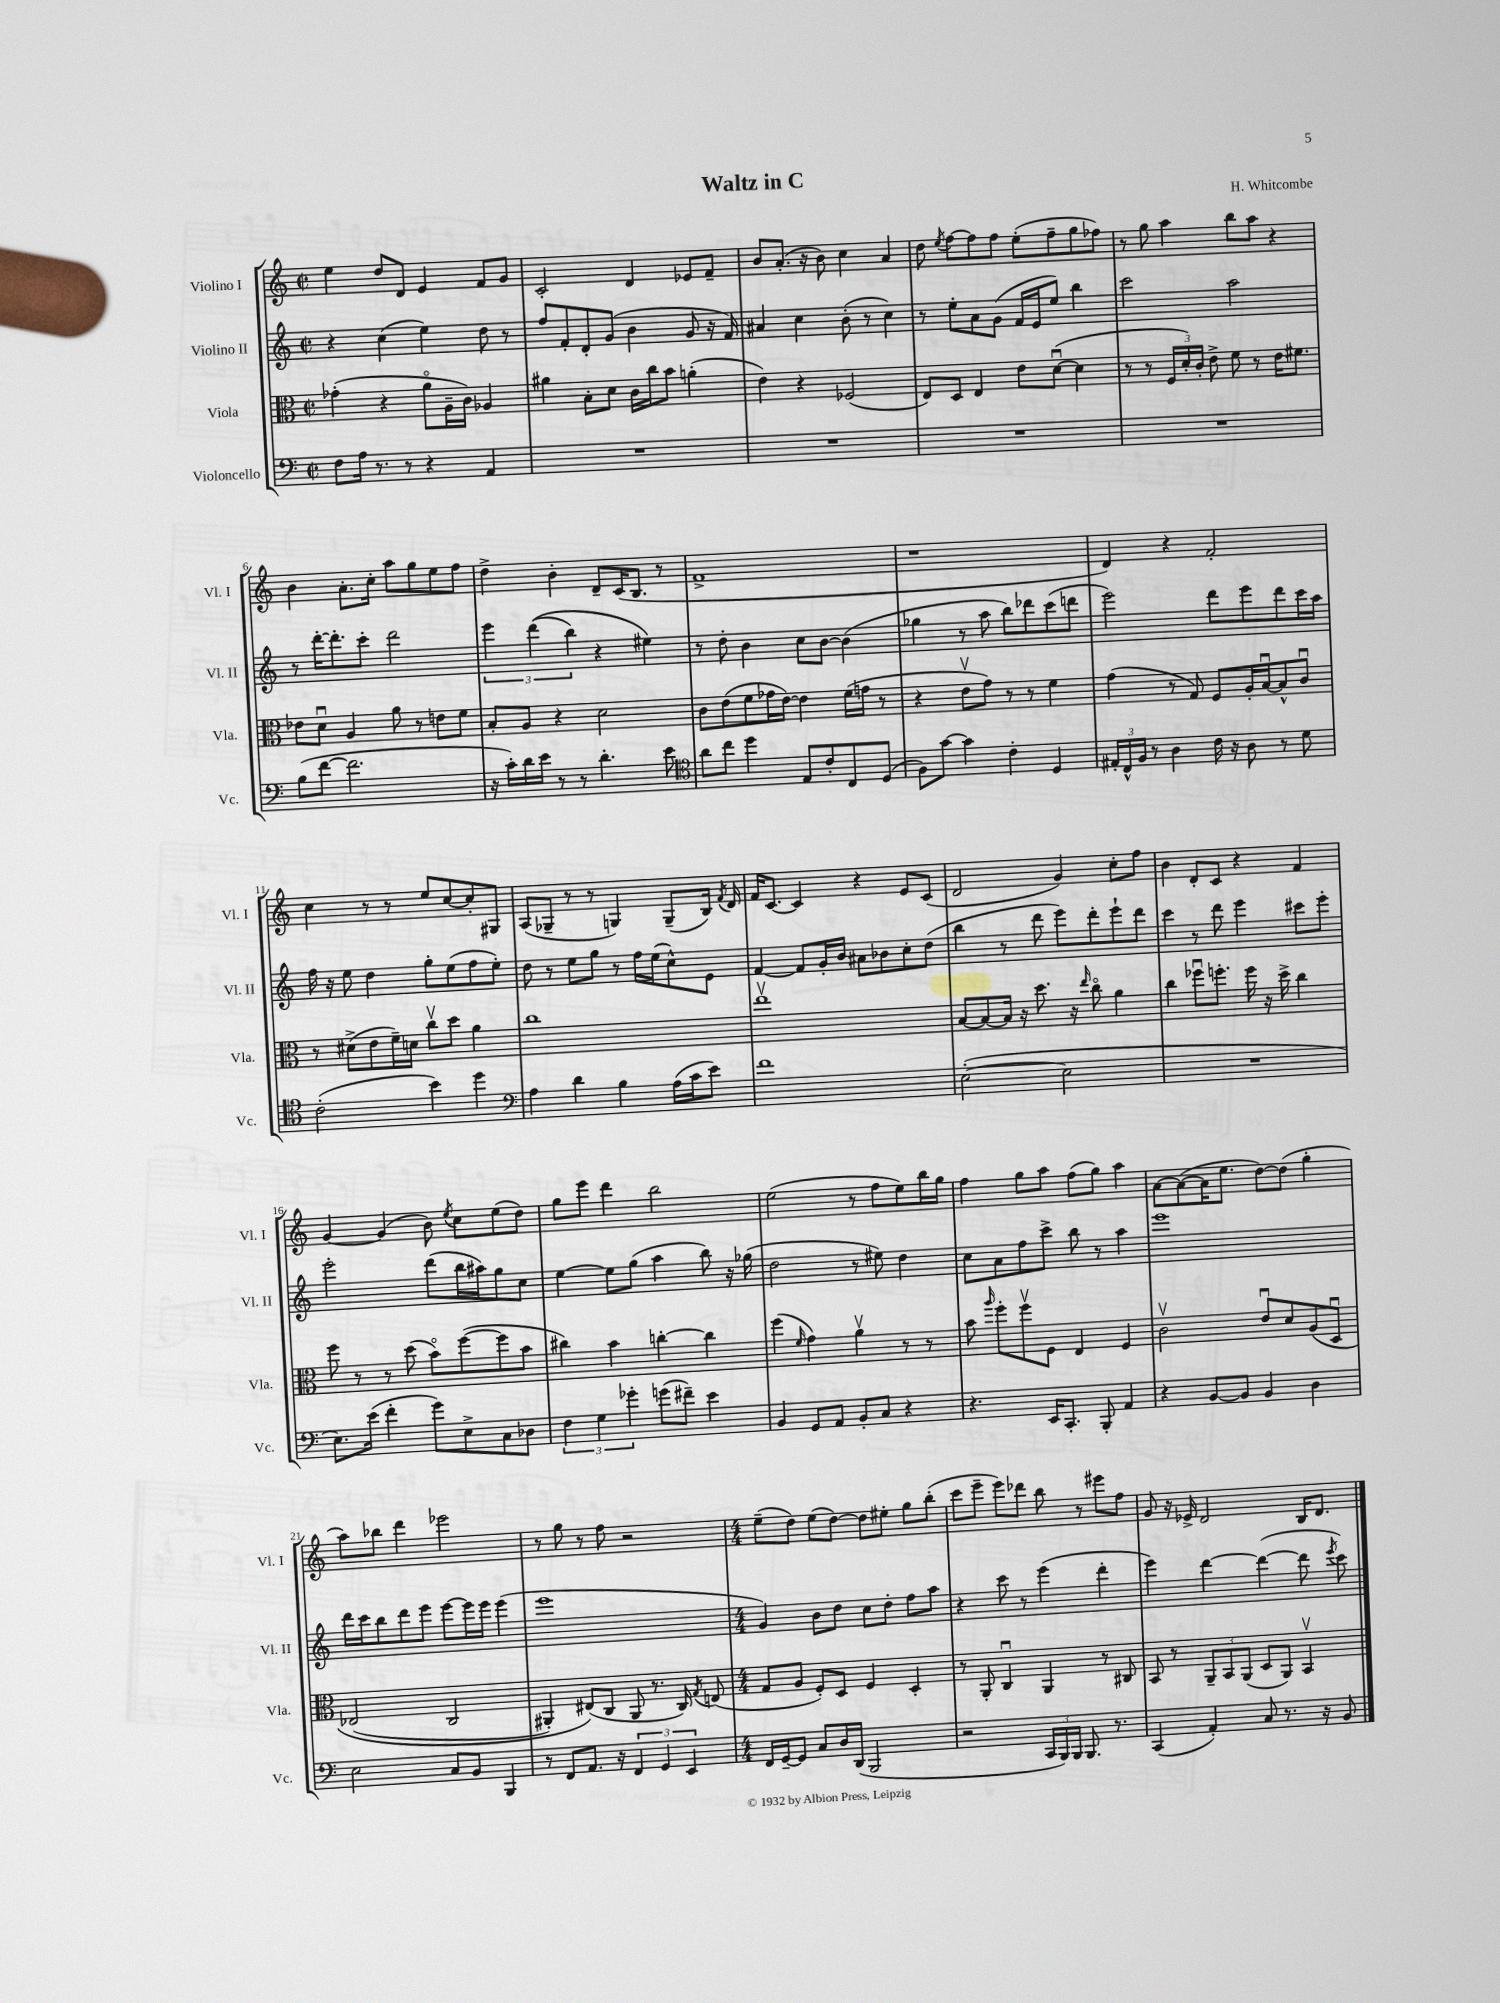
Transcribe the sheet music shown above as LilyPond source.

\header { title = "Waltz in C" composer = "H. Whitcombe" }
<<
\new StaffGroup <<
\new Staff = "s0" \with { instrumentName = "Violino I" shortInstrumentName = "Vl. I" } {
    \clef treble \key c \major \defaultTimeSignature \time 2/2
    \autoBeamOff e''4 d''8[ d'8] e'4 f'8[ g'8] |
    c'2-. d'4 ees'8[ f'8]-- |
    b'8[ a'8.]-.( r16 b'8) c''4 a'4 |
    d''8 \acciaccatura { e''8 } f''8[~ f''8 f''8] e''8[-.( f''8-- g''8 fes''8]) |
    r8 g''8 a''4 b''8[ a''8] r4 |
    b'4 a'8.[-. c''16]-. a''8[ g''8 e''8 f''8] |
    d''4-> b'4-. d'8[-- c'16( b8.] r8 |
    f'1-> |
    r1 |
    d'4) r4 f'2-. |
    c''4 r8 r8 e''8[ c''8~ c''8-. gis8] |
    a8[( ges8]-- r8 r8 g4) g8[--( b16]) \acciaccatura { f'8 } d'16 |
    f'16[ c'8.]~ c'4 r4 e'8[ c'8]( |
    d'2 g'4) c''8[-. f''8] |
    b'4 d'8[-. c'8] r4 f'4 |
    g'4~ g'4( b'8) \acciaccatura { e''8 } c''8[ e''8( d''8]) |
    g''8[ e'''8] d'''4 b''2 |
    e''2( r8 f''8[ e''8) b''16 g''16] |
    f''4 g''8[ a''8] f''8[( g''8]) a''4 |
    a'8[~ a'8~( a'16 e''8.] d''8[~) d''8]( g''4-. |
    a''8[) bes''8] d'''4 ees'''2 |
    r8 g''8 r8 f''8 r2 |
    \numericTimeSignature \time 4/4 e''8[--( d''8]) e''8[( d''8]~) d''8[ eis''8]-. g''8[ b''8]-.( |
    c'''8[ e'''8]-- e'''8[) des'''8] b''8 r8 eis'''8[ f''8] |
    g'8 r16 ees'16-> d'2 b16[ d'8.] \bar "|." |
}
\new Staff = "s1" \with { instrumentName = "Violino II" shortInstrumentName = "Vl. II" } {
    \clef treble \key c \major \defaultTimeSignature \time 2/2
    \autoBeamOff r4 c''4( e''4) d''8 r8 |
    f''8[ f'8-. d'8-. g'8]( b'4 g'8 r16 f'16) |
    ais'4 c''4 b'8-.( r8 c''4) |
    r8 e''8[-. a'8 g'8]( f'16[ e'16 e''8]) b''4 |
    c'''2 a''2 |
    r8 d'''16[~-. d'''8.-. c'''8]-. d'''2 |
    \tuplet 3/2 { e'''4 d'''4(\( b''4) } r4 eis''4\) |
    r8 d''8-. b'4 c''8[ b'8]~ b'4( |
    ges''4 r8 a''8 b''8[) des'''8 c'''8( d'''8] |
    e'''2) d'''8[ e'''8 d'''8 c'''16 a''16] |
    f''16 r16 e''8 d''4 g''8[-. e''8( f''8 e''8]-.) |
    d''8 r8 e''8[ g''8] r8 f''16[ e''16( c''8-^) e'8] |
    f'4~ f'8[ g'16-. b'16] ais'8[ bes'8 c''8-. d''8]( |
    b''4 r8 d'''8 e'''8[) d'''8-. e'''8-! d'''8] |
    c'''4 r8 d'''8 e'''4 cis'''8[ e'''8]-. |
    e'''2-. d'''8[( b''16 ais''16) g''8 c''8] |
    e''4~ e''8[ g''8]( a''4 b''8) r16 ges''16( |
    d''2 r8 eis''8) d''4 |
    c''8[ a'8 f''8 c'''8]-> b''8 r8 a''4 |
    e'''1 |
    d'''16[ c'''16 b''8 d'''8 e'''8] e'''8[~ e'''16 e'''16] e'''4( |
    e'''1 |
    \numericTimeSignature \time 4/4 g'4) b'8[ d''8] c''8[ d''8]-. f''8[ a''8] |
    r4 c'''8 r8 e'''4( d'''4-. |
    e'''4) d'''4~ d'''4~( d'''8 \acciaccatura { e'''8 } c'''8) \bar "|." |
}
\new Staff = "s2" \with { instrumentName = "Viola" shortInstrumentName = "Vla." } {
    \clef alto \key c \major \defaultTimeSignature \time 2/2
    \autoBeamOff ges'4-.( r4 a'8[\flageolet a16-- c'16]) aes4 |
    ais'4 b8[-. d'8] c'16[ c''16 b'8] a'4-.( |
    e'4) r4 fes2( |
    e8[) d8] e4 e'8[ d'8]~\downbow( d'4 |
    r8 r8 \tuplet 3/2 { f16[ d'16-.) c'16]-. } e'8-> f'8 r8 e'16[ fis'8.] |
    ees'8[ d'8]\downbow a4 a'8 r8 e'8[ f'8] |
    b8[-. a8] r4 d'2 |
    c'8[ e'8( f'8 ges'16 e'16]~) e'4 f'16[( g'16] r8 |
    r4 e'8[\upbow g'8]) r8 r8 f'4 |
    g'4( r8 g8) f8[ a16-. b16~\downbow b8-^ c'8]\downbow |
    r8 dis'8[->( e'8 f'16--) d'16] c''8[\upbow d''8] a'4 |
    c''1 |
    e''1\upbow |
    b8[~ b8~ b16] r16 d''8. r16 \grace { e''16 } c''8\flageolet a'4 |
    c''4 fes''8[\downbow f''8.]-. f''16 r16 d''16-> c''4 |
    f''8 r8 r8 d''8( b'8[\flageolet) f''8~( f''8 b'8] |
    cis''4) b'4 c''4~-. c''4 |
    f''4( \grace { f'16 } g'4) a'4\upbow r8 r8 |
    b'8 \grace { a''16 } f''8[-. f''8\upbow f8] e4 f4 |
    c'2\upbow e'8[\downbow d'8 a8\( d8]\downbow |
    ees2( c2 |
    ais,4-.) eis8[(\) c8] ais,8 r8. c16) \acciaccatura { g8 } e8( |
    \numericTimeSignature \time 4/4 g8[ a8] f8[-.) d8] f4 d4-. |
    r8 a,8-. c4\downbow a,4 r8 cis8 |
    b,8 r8 \tuplet 3/2 { a,8[-- b,8 a,8]( } d8[ a,8]) b,4\upbow \bar "|." |
}
\new Staff = "s3" \with { instrumentName = "Violoncello" shortInstrumentName = "Vc." } {
    \clef bass \key c \major \defaultTimeSignature \time 2/2
    \autoBeamOff f8[ a16] r8. r8 r4 a,4 |
    R1 |
    R1 |
    R1 |
    R1 |
    b8[( f'8]~ f'2. |
    r16 c'16[-.) d'16 e'16] r8 r8 d'4.-. e'8 |
    \clef tenor a'8[ c''8] d''4 e8[ c'8-. c8 d8]( |
    f8[) g'8]~ g'4 c'4-. d4 |
    \tuplet 3/2 { eis16[-. c16-^ f16] } r8 a4 c'16 r16 a8 r8 d'8 |
    c'2-.( b'4) d''4 |
    \clef bass a4 d'4 b4 a16[( c'16 e'8]) |
    f'1 |
    e2~-.( e2 |
    R1 |
    e8.[) e'16]( f'4-. g'8[) e8-> c8 des8] |
    \tuplet 3/2 { f4 g4 ges'4-. } g'8[( fis'8]--) e'4 |
    b,4 g,8[ a,8] b,8[-. c8] r4 |
    r4. e,16[ c,8.]-. b,,8-. a,4 |
    r4 b,8[~ b,8] b,4 d4 |
    e2 c8[ b,8] b,,4 |
    r8 f,8[ a,8.] r16 \tuplet 3/2 { f,4 g,4 e,4 } |
    \numericTimeSignature \time 4/4 f,16[ g,16~-- g,8] c8[ d16 d,16]( b,,2 |
    r2 \tuplet 3/2 { c,16[ b,,16) b,,16] } b,,8. r8. |
    c,4( a,4-.) c8 r8. r16 b,8 \bar "|." |
}
>>
>>
